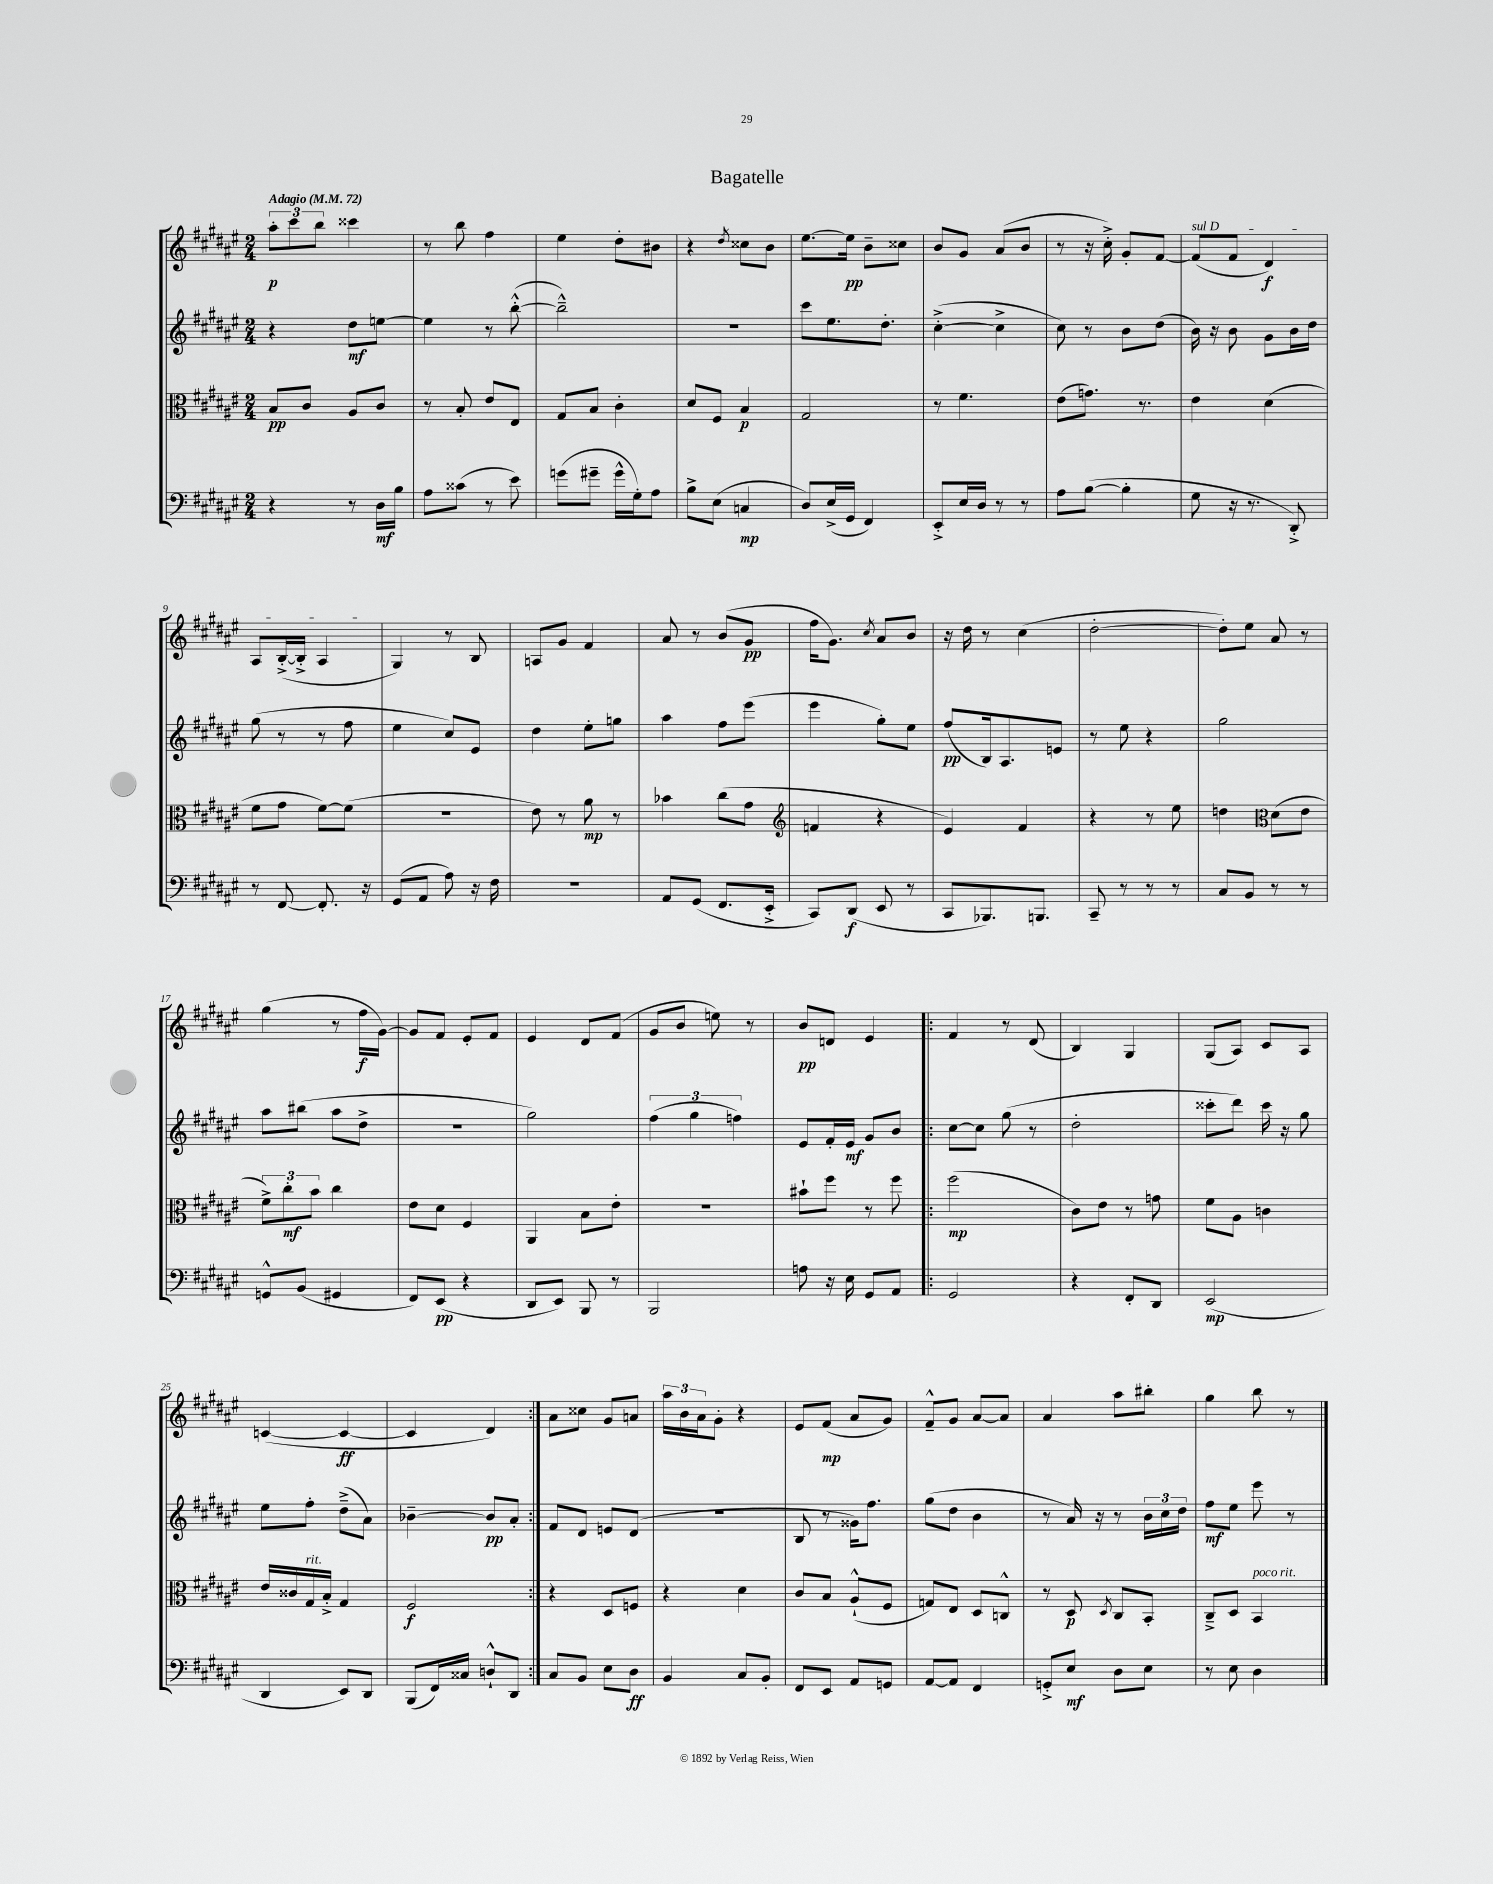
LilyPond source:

\header { title = "Bagatelle" }
<<
\new StaffGroup <<
\new Staff = "s0" {
    \clef treble \key fis \major \numericTimeSignature \time 2/4 \tempo "Adagio" 4 = 72
    \tuplet 3/2 { ais''8-.\p cis'''8 b''8 } cisis'''4 |
    r8 b''8 fis''4 |
    eis''4 dis''8-. bis'8 |
    r4 \acciaccatura { dis''8 } cisis''8 b'8 |
    eis''8.~ eis''16\pp b'8-- cisis''8 |
    b'8 gis'8 ais'8( b'8 |
    r8 r16 cis''16-.->) gis'8-. fis'8~ |
    \once \override TextSpanner.bound-details.left.text = \markup { \italic "sul D" } fis'8\startTextSpan( fis'8 dis'4\f) |
    ais8 b16~-.->( b16-.-> ais4\stopTextSpan |
    gis4) r8 b8 |
    a8 gis'8 fis'4 |
    ais'8 r8 b'8( gis'8\pp |
    fis''16 gis'8.) \acciaccatura { cis''8 } ais'8 b'8 |
    r16 dis''16 r8 cis''4( |
    dis''2~-. |
    dis''8-.) eis''8 ais'8 r8 |
    gis''4( r8 fis''16\f gis'16~) |
    gis'8 fis'8 eis'8-. fis'8 |
    eis'4 dis'8 fis'8( |
    gis'8 b'8 e''8) r8 |
    b'8\pp d'8 eis'4 |
    \repeat volta 2 { fis'4 r8 dis'8( |
    b4) gis4 |
    gis8( ais8) cis'8 ais8 |
    c'4~( c'4~\ff |
    c'4 dis'4) | }
    ais'8 cisis''8 gis'8 a'8 |
    \tuplet 3/2 { ais''16 b'16 ais'16 } gis'8-. r4 |
    eis'8 fis'8\mp( ais'8 gis'8) |
    fis'8---^ gis'8 ais'8~ ais'8 |
    ais'4 ais''8 bis''8-. |
    gis''4 b''8 r8 \bar "|." |
}
\new Staff = "s1" {
    \clef treble \key fis \major \numericTimeSignature \time 2/4
    r4 dis''8\mf e''8~ |
    e''4 r8 b''8~-.-^( |
    b''2---^) |
    R2 |
    cis'''8 eis''8. dis''8.-. |
    cis''4~-.->( cis''4-> |
    cis''8) r8 b'8 dis''8( |
    b'16) r16 b'8 gis'8 b'16 dis''16 |
    gis''8( r8 r8 fis''8 |
    eis''4 cis''8) eis'8 |
    dis''4 eis''8-. g''8 |
    ais''4 fis''8 eis'''8( |
    eis'''4 gis''8-.) eis''8 |
    fis''8\pp( b16) ais8. e'8 |
    r8 eis''8 r4 |
    gis''2 |
    ais''8 bis''8( ais''8 dis''8-> |
    R2 |
    gis''2) |
    \tuplet 3/2 { fis''4( gis''4 f''4) } |
    eis'8 fis'16-. eis'16\mf gis'8 b'8 |
    \repeat volta 2 { cis''8~ cis''8 gis''8( r8 |
    dis''2-. |
    cisis'''8-. dis'''8) cisis'''16 r16 gis''8 |
    eis''8 fis''8-. dis''8--->( ais'8) |
    bes'4~-- bes'8\pp ais'8-. | }
    fis'8 dis'8 e'8 dis'8( |
    r2 |
    b8 r8 gisis'16) fis''8. |
    gis''8( dis''8 b'4 |
    r8 ais'16) r16 r8 \tuplet 3/2 { b'16 cis''16 dis''16 } |
    fis''8\mf eis''8 eis'''8 r8 \bar "|." |
}
\new Staff = "s2" {
    \clef alto \key fis \major \numericTimeSignature \time 2/4
    b8\pp cis'8 ais8 cis'8 |
    r8 b8-. eis'8 eis8 |
    gis8 b8 cis'4-. |
    dis'8 fis8 b4\p |
    gis2 |
    r8 fis'4. |
    eis'8( g'8.) r8. |
    eis'4 dis'4( |
    fis'8 gis'8 fis'8~) fis'8( |
    r2 |
    eis'8) r8 ais'8\mp r8 |
    bes'4 cis''8( gis'8 |
    \clef treble f'4 r4 |
    eis'4) fis'4 |
    r4 r8 eis''8 |
    d''4 \clef alto dis'8( eis'8 |
    \tuplet 3/2 { fis'8->) cis''8-.\mf b'8 } cis''4 |
    eis'8 dis'8 fis4 |
    ais,4 b8 eis'8-. |
    r2 |
    bis'8-! fis''8 r8 fis''8 |
    \repeat volta 2 { fis''2\mp( |
    cis'8) eis'8 r8 g'8 |
    fis'8 ais8 c'4 |
    eis'16 cisis'16 gis16^\markup { \italic "rit." } b16-.-> gis4 |
    fis2\f | }
    r4 dis8 f8 |
    r4 dis'4 |
    cis'8 b8 ais8-!-^( fis8 |
    g8) eis8 dis8 c8-^ |
    r8 dis8\p \acciaccatura { dis8 } cis8 b,8-. |
    cis8---> dis8 b,4^\markup { \italic "poco rit." } \bar "|." |
}
\new Staff = "s3" {
    \clef bass \key fis \major \numericTimeSignature \time 2/4
    r4 r8 dis16\mf b16 |
    ais8 cisis'8( r8 eis'8) |
    g'8( gis'8-- gis'16-^ gis16-.) ais8 |
    b8-> eis8( c4\mp |
    dis8) eis16->( gis,16 fis,4) |
    eis,8-.-> eis16 dis16 r8 r8 |
    ais8 b8~( b4-. |
    gis8 r16 r8. dis,8-.->) |
    r8 fis,8~ fis,8.-. r16 |
    gis,8( ais,8 ais8) r16 fis16 |
    R2 |
    ais,8 gis,8( fis,8. eis,16-.-> |
    cis,8) dis,8\f( eis,8 r8 |
    cis,8 bes,,8.) b,,8. |
    cis,8-- r8 r8 r8 |
    cis8 b,8 r8 r8 |
    g,8-^ b,8( gis,4 |
    fis,8) eis,8\pp( r4 |
    dis,8 eis,8) b,,8 r8 |
    b,,2 |
    a8 r16 eis16 gis,8 ais,8 |
    \repeat volta 2 { gis,2 |
    r4 fis,8-. dis,8 |
    eis,2\mp( |
    dis,4 eis,8) dis,8 |
    b,,8( fis,16) cisis16 d8-!-^ dis,8 | }
    cis8 b,8 eis8 dis8\ff |
    b,4 cis8 b,8-. |
    fis,8 eis,8 ais,8 g,8 |
    ais,8~ ais,8 fis,4 |
    g,8-.-> eis8\mf dis8 eis8 |
    r8 eis8 dis4 \bar "|." |
}
>>
>>
